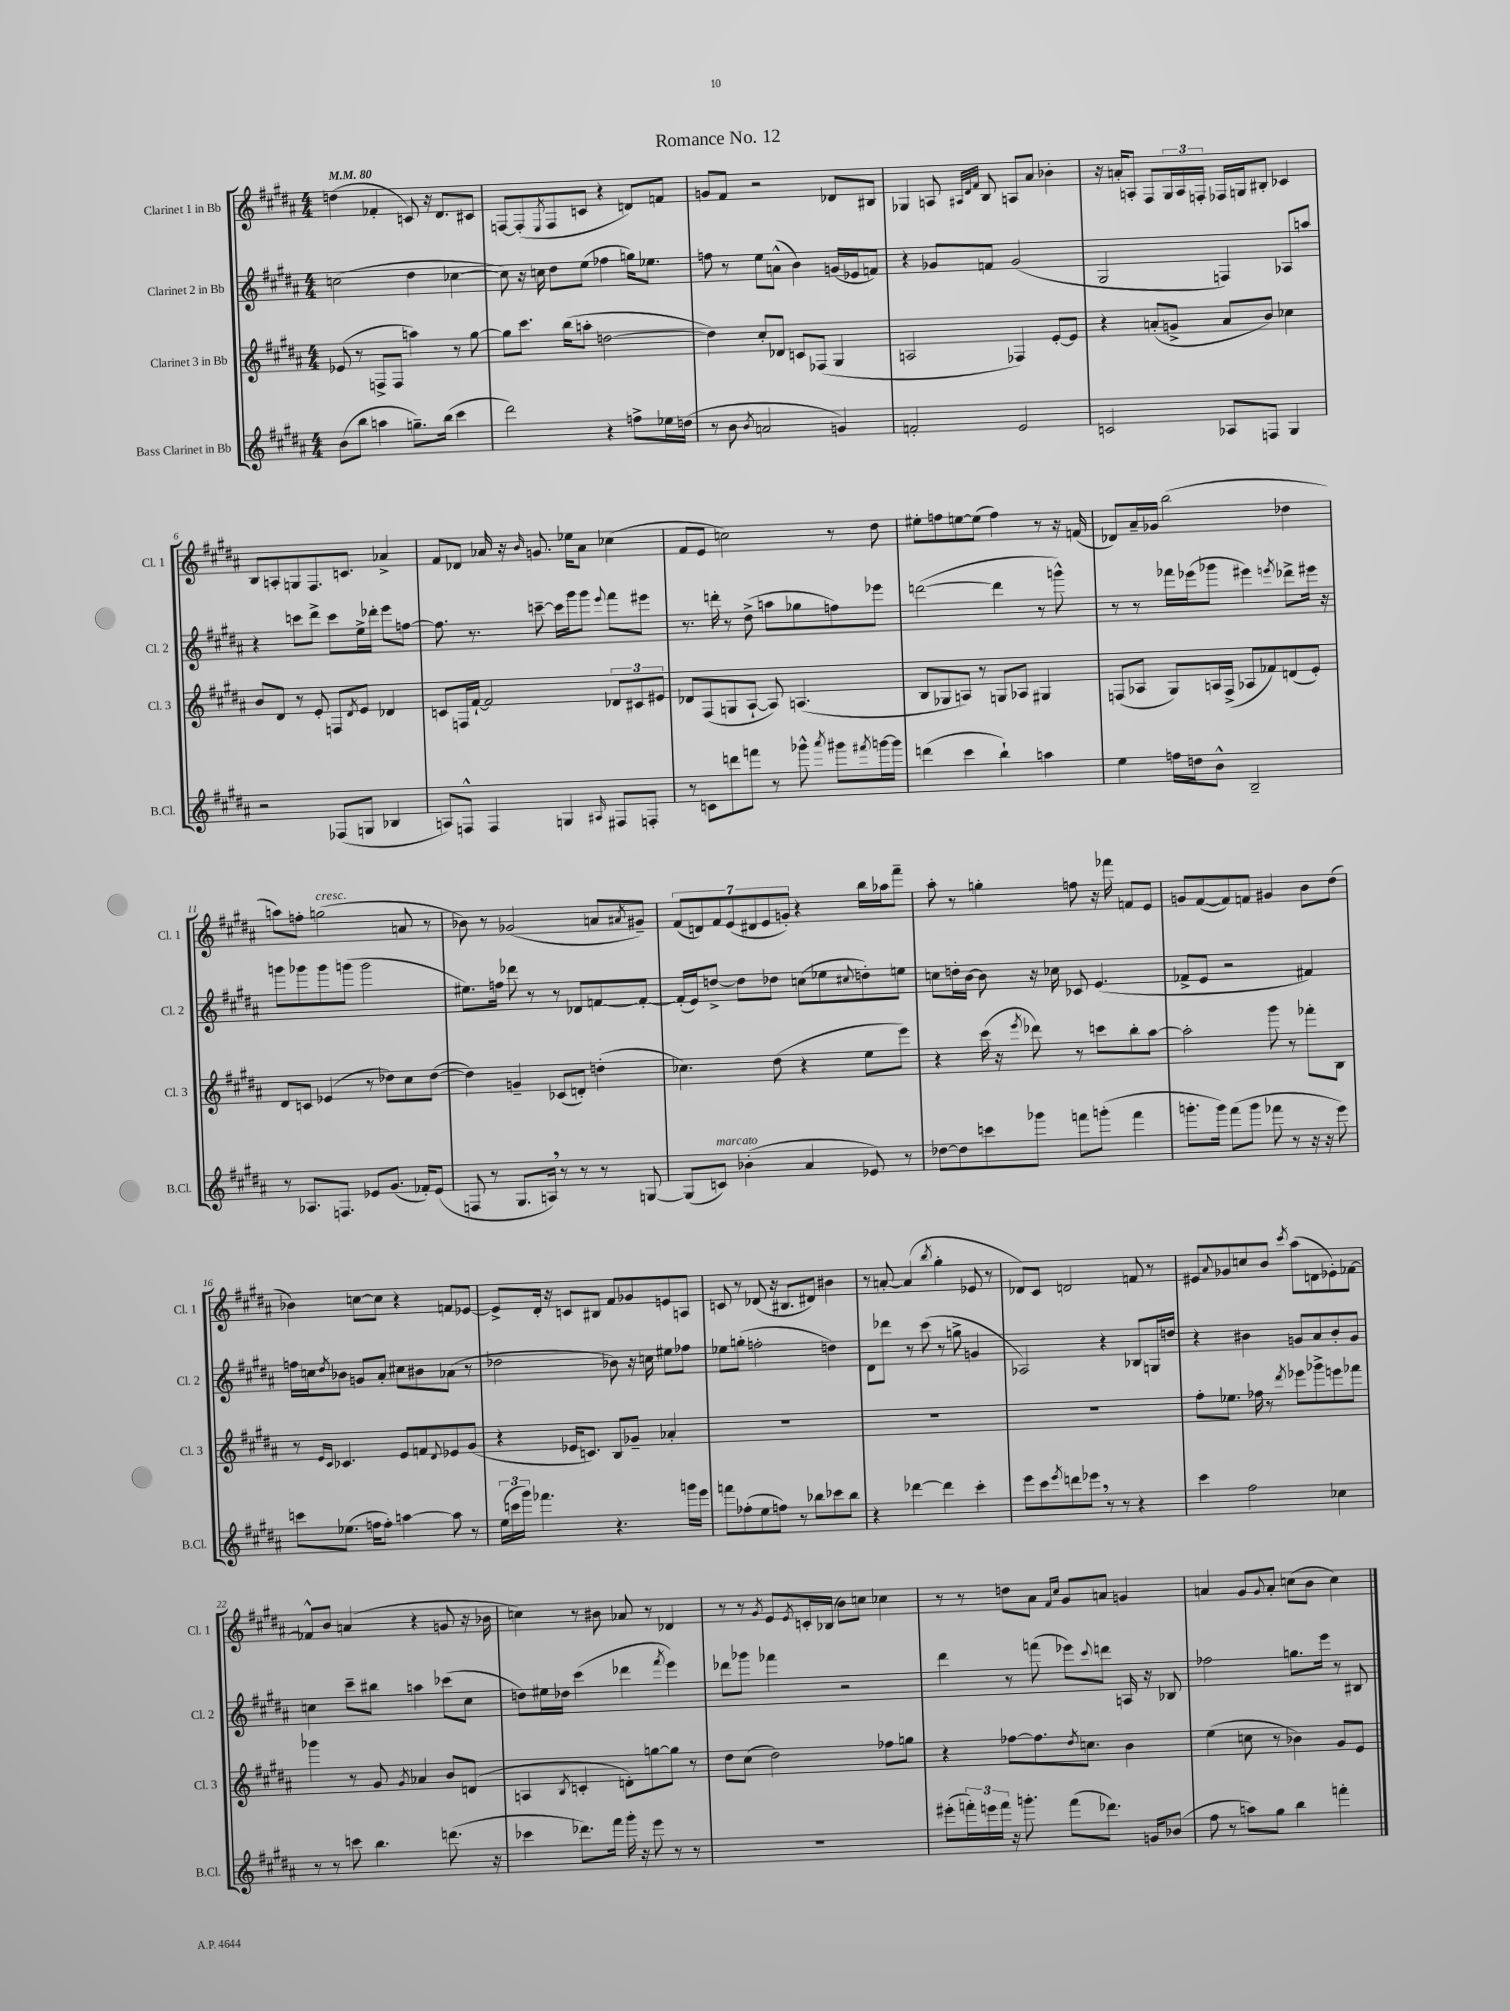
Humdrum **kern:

**kern	**kern	**kern	**kern
*staff4	*staff3	*staff2	*staff1
*clefG2	*clefG2	*clefG2	*clefG2
*k[f#c#g#d#a#]	*k[f#c#g#d#a#]	*k[f#c#g#d#a#]	*k[f#c#g#d#a#]
*M4/4	*M4/4	*M4/4	*M4/4
*MM80	*MM80	*MM80	*MM80
(8b	(8e-	(2cc	(4dd
8bb	8r	.	.
4aa	8F^	.	4f-'
.	8F	.	.
8.gg~)	4aa)	4dd#	8c)
.	.	.	16r
(16bb	.	.	8.d#
4ccc#	8r	[4cc-	.
.	[8gg#	.	8c#
=	=	=	=
2ddd#)	8gg#]	8cc-])	[8F
.	8.ccc#	16r	(8F']
.	.	16cc	.
.	.	.	8qE
.	.	8dd#	8F
.	(16bb	.	.
.	8aa'	(8ee	8c
4r	[2dd	4ff-	4r
8ff^	.	16gg)	8d)
.	.	8.ee-	.
16ee-	.	.	8f
(16dd	.	.	.
=	=	=	=
8r	4dd])	8ff	8g
8b	.	8r	8f#
8qb	.	.	.
2a	8cc#'	8ee	2r
.	8d-	(8a^^	.
.	8c	4b)	.
.	(8F-	.	.
4g)	4G#	(16g	8d-
.	.	16e-	.
.	.	8f)	8B#
=	=	=	=
2f'	2A	4r	4G-
.	.	8g-	8A
.	.	.	32qqA#
.	.	.	32qqd#
.	.	.	32qqf#
.	.	8f	8B
2e	4F-)	(2g-	8A
.	.	.	8a#
.	[8e'	.	4b-'
.	8e]	.	.
=	=	=	=
2c	4r	2G#	16r
.	.	.	16a'
.	.	.	8A'
.	(8a'	.	8F#
.	8g^	.	24G#
.	.	.	24A
.	.	.	24F'
8A-	8a	4F)	16F-
.	.	.	16G
8F	8b)	.	8B#'
4G#	4cc-	8A-	4c-
.	.	8aa	.
=	=	=	=
2r	8b	4r	8B
.	8d#	.	8A'
.	8r	8ccc	8G
.	8e'	8ddd#^	8.F#
(8F-	8F	8ccc	.
.	.	.	8.c
.	8qd#	.	.
8G	8e	16ee^	.
.	.	16ddd-'	.
4B-	4d-	8eee	4a-^
.	.	[8ff	.
=	=	=	=
8A)	8c	8.ff]	8f#
8F^^	16F	.	8d-
.	[16f#`	8.r	.
4F	2f#]	.	16a-
.	.	.	16r
.	.	.	16qqb
.	.	[8ccc~	8.g
4G	.	16ccc]	.
.	.	16ggg#	16ee-
.	.	8ggg#	8a-
16qqA#	.	8qqeee	.
8F#	12d-	8fff#	(4cc-
.	12c#	.	.
8F'	.	8eee#	.
.	12e#	.	.
=	=	=	=
8r	8d-	8.r	8f#
8c	(8F#	.	8e
.	.	16ddd'	.
8ddd	8G	8r	2cc)
8fff	[8A#`	(8dd#^	.
8r	8A#])	8aa	.
8ggg-^^	(4.A	8gg-	.
8qaaa#	.	.	.
8ggg#	.	8ff)	8r
8qfff#	.	.	.
[16ggg	.	8eee-	8dd#
16ggg]	.	.	.
=	=	=	=
(4ddd	8B	([2ddd	8ee#'
.	8G-	.	8ff
4ccc#	8A)	.	[8ee
.	8r	.	(8ee]
4bb`)	8G	4ddd]	4ff)
.	8A-	.	.
4aa	4G#	8r	8r
.	.	8ggg^^)	16r
.	.	.	(16f
=	=	=	=
4ee	(8F	8r	8d-)
.	8A-	8r	16a#~
.	.	.	16g-
16ff	8G#)	16fff-	(2bb
16dd	.	(16eee-	.
8b^^	16A	8ggg-	.
.	(16F^	.	.
2B~	8A-	4eee#)	.
.	8f-)	.	.
.	.	8qeee	.
.	(8d	8ddd-^	4dd-
.	8e')	16eee#	.
.	.	16r	.
=	=	=	=
8r	8d#	8ggg	8aa)
8.A-	8c	8ggg-	8ff'
.	(4e-	8ggg-	(2gg
8.F	.	.	.
.	.	(8ggg	.
8e-	8r	2ggg	.
(8.g#	8dd-)	.	.
.	8cc#	.	8a
16f-')	.	.	.
(8e-	([8dd-	.	8r
=	=	=	=
8F	4dd-])	8.ee#)	8b-)
8r	.	.	8r
.	.	16ff	.
8.G#	4g~	8ddd-	(2g-
.	.	8r	.
16A)	.	.	.
8r	(8c-	8r	.
8r	8d')	8d-	.
8r	(4dd'	[8f	8a
.	.	.	8qa#
[8G	.	8f'_	8g#~)
=	=	=	=
(8G]	4.cc-)	(16f']	(14f#
.	.	16e)	.
.	.	.	14d)
8c)	.	[8dd^	.
.	.	.	14f#
.	.	.	(14e
(4b-'	.	8dd]	.
.	.	.	14d#
.	.	.	14e
.	(8dd#	8dd-	.
.	.	.	14g')
4a#	4r	(8cc	4r
.	.	8ee-	.
.	.	8qqcc#	.
8e-)	8ee	8dd')	16bb
.	.	.	16aa-
8r	8eee)	8ee	8fff#~
=	=	=	=
[8dd-	4r	8cc	8aa#'
8dd-]	.	16dd'	8r
.	.	[16b	.
8ccc	(16ccc#	8b]	4gg'
.	16r	.	.
.	8qeee	.	.
8ggg-	8ddd-)	16r	.
.	.	16cc-	.
8fff	8r	8c-	8ff
(8ggg'	8ccc	(4.e	16r
.	.	.	16fff-
4fff	8bb'	.	8f
.	[8aa#	.	8e
=	=	=	=
8.ggg'	2aa#']	8f-^	8g
.	.	8e	([8f#
16ggg)	.	.	.
(8fff#	.	2r	8f#])
8ggg	.	.	8f
8fff-	8ggg#	.	4g#
8r	8r	.	.
16r	8fff-'	4f#)	8b
16r	.	.	.
8eee)	8B	.	(8dd#
=	=	=	=
8ccc	8r	16ff	4b-)
.	.	16cc	.
.	16qqe	.	.
.	16qqc#	8qdd#	.
(8.ee-	4.c-	8b-	.
.	.	8g	[8cc
16ff	.	.	.
8ff')	.	8a#'	8cc]
[4aa	8e	8cc#	4r
.	8f	8b#	.
.	8qqd#	.	.
8aa]	8e-	(8a-	8f
8r	(8g#	8r	[8e-
=	=	=	=
(24ee	4r	2dd-	8e-^]
24ccc	.	.	.
24ggg#)	.	.	.
4.fff-	.	.	16d#'
.	.	.	16r
.	16e-	.	8c
.	8.c)	.	.
.	.	.	8B#
4.r	8B	8b-)	8f#
.	8g-~	16r	8g-
.	.	16cc	.
.	4a-'	8ee#	8e
16ggg	.	8ff-	8A
16eee	.	.	.
=	=	=	=
8fff	1r	8ee-	8c
(8ff-'	.	(8gg'	8r
8ee	.	2ff'	(8d-
8ff)	.	.	16r
.	.	.	8.B#
8r	.	.	.
8bb-	.	.	8d#)
8ccc-	.	4dd)	4b#
8bb-	.	.	.
=	=	=	=
4r	1r	8d#	8r
.	.	8ddd-	[8a'
[4ddd-	.	8r	(4a]
.	.	(8ccc#	.
.	.	.	8qbb
4ddd-]	.	8r	4gg#'
.	.	8gg^	.
4ccc#'	.	4g	8e-
.	.	.	8r
=	=	=	=
8eee	1r	2A-)	8d-)
8ccc#	.	.	8c#
8qeee	.	.	.
8ddd	.	.	2d
8eee-	.	.	.
8r	.	4r	.
8r	.	.	.
4r	.	8B-	8f
.	.	16G	8r
.	.	16dd	.
=	=	=	=
4ccc#	8ff#'	4r	8e#
.	.	.	8qqa#
.	8.ee-	.	8g-
2ff#	.	4b#	8cc
.	16ff-	.	.
.	8r	.	8b
.	8qddd#	.	8qccc#
.	8eee-	8g	(8aa#
.	8ggg-^	8a#	8d
4cc-	8eee	8b#'	8e-')
.	8fff-	8g	[8f-
=	=	=	=
8r	4ggg-	4cc	8f-^^]
8r	.	.	8b
8ccc	8r	8ccc#~	(4a
4.bb	8g#	8bb#	.
.	8qg#	.	.
.	4a-	4aa	4r
(8.ddd	8b	(8ccc-	8g
.	(8d	8cc	16r
16r	.	.	16b-
=	=	=	=
4ccc-	4A	8dd)	4cc)
.	.	16ee#	.
.	.	16dd-	.
.	8qB	.	.
8.ddd-)	4c'	(4ccc#	8r
.	.	.	8b#
16fff#	.	.	.
16ggg#'	8d')	4ddd-	8a-
16r	.	.	.
8eee	[8gg	.	8r
.	.	8qfff#	.
8r	8gg]	4eee)	4d-
8r	8r	.	.
=	=	=	=
1r	8dd#	8ddd-	8r
.	(8cc#	8ggg-	8r
.	.	.	8qg#
.	2dd#)	4fff-	8e
.	.	.	8qe
.	.	.	16c'
.	.	.	(16B-
.	.	2r	8b)
.	.	.	8cc
.	8ff-	.	4cc-
.	8gg	.	.
=	=	=	=
(8eee#'	4r	4ddd#	8r
24fff')	.	.	8r
24eee	.	.	.
24fff	.	.	.
16r	[8ff-	8r	8dd
8.ggg'	.	.	.
.	8.ff-]	(8fff	8a#
.	.	.	16qqf#
.	.	.	16qqcc#
(8fff	.	8eee-)	8g#
.	8qdd#	.	.
.	8.cc	.	.
.	.	8qqccc#	.
8.ddd-)	.	8ddd	8a
.	4b	16A	4g
16g	.	16r	.
(8b-	.	8B-	.
=	=	=	=
8ff#	(4ee	2ff-	4a
8r	.	.	.
8aa)	8cc	.	8g#
.	.	.	8qqg#
8gg#	8r	.	8a'
4bb	4b-)	8.gg	(8cc
.	.	.	8b
.	.	16eee	.
4fff'	8g#	8r	4cc)
.	8e	8B#	.
==	==	==	==
*-	*-	*-	*-
